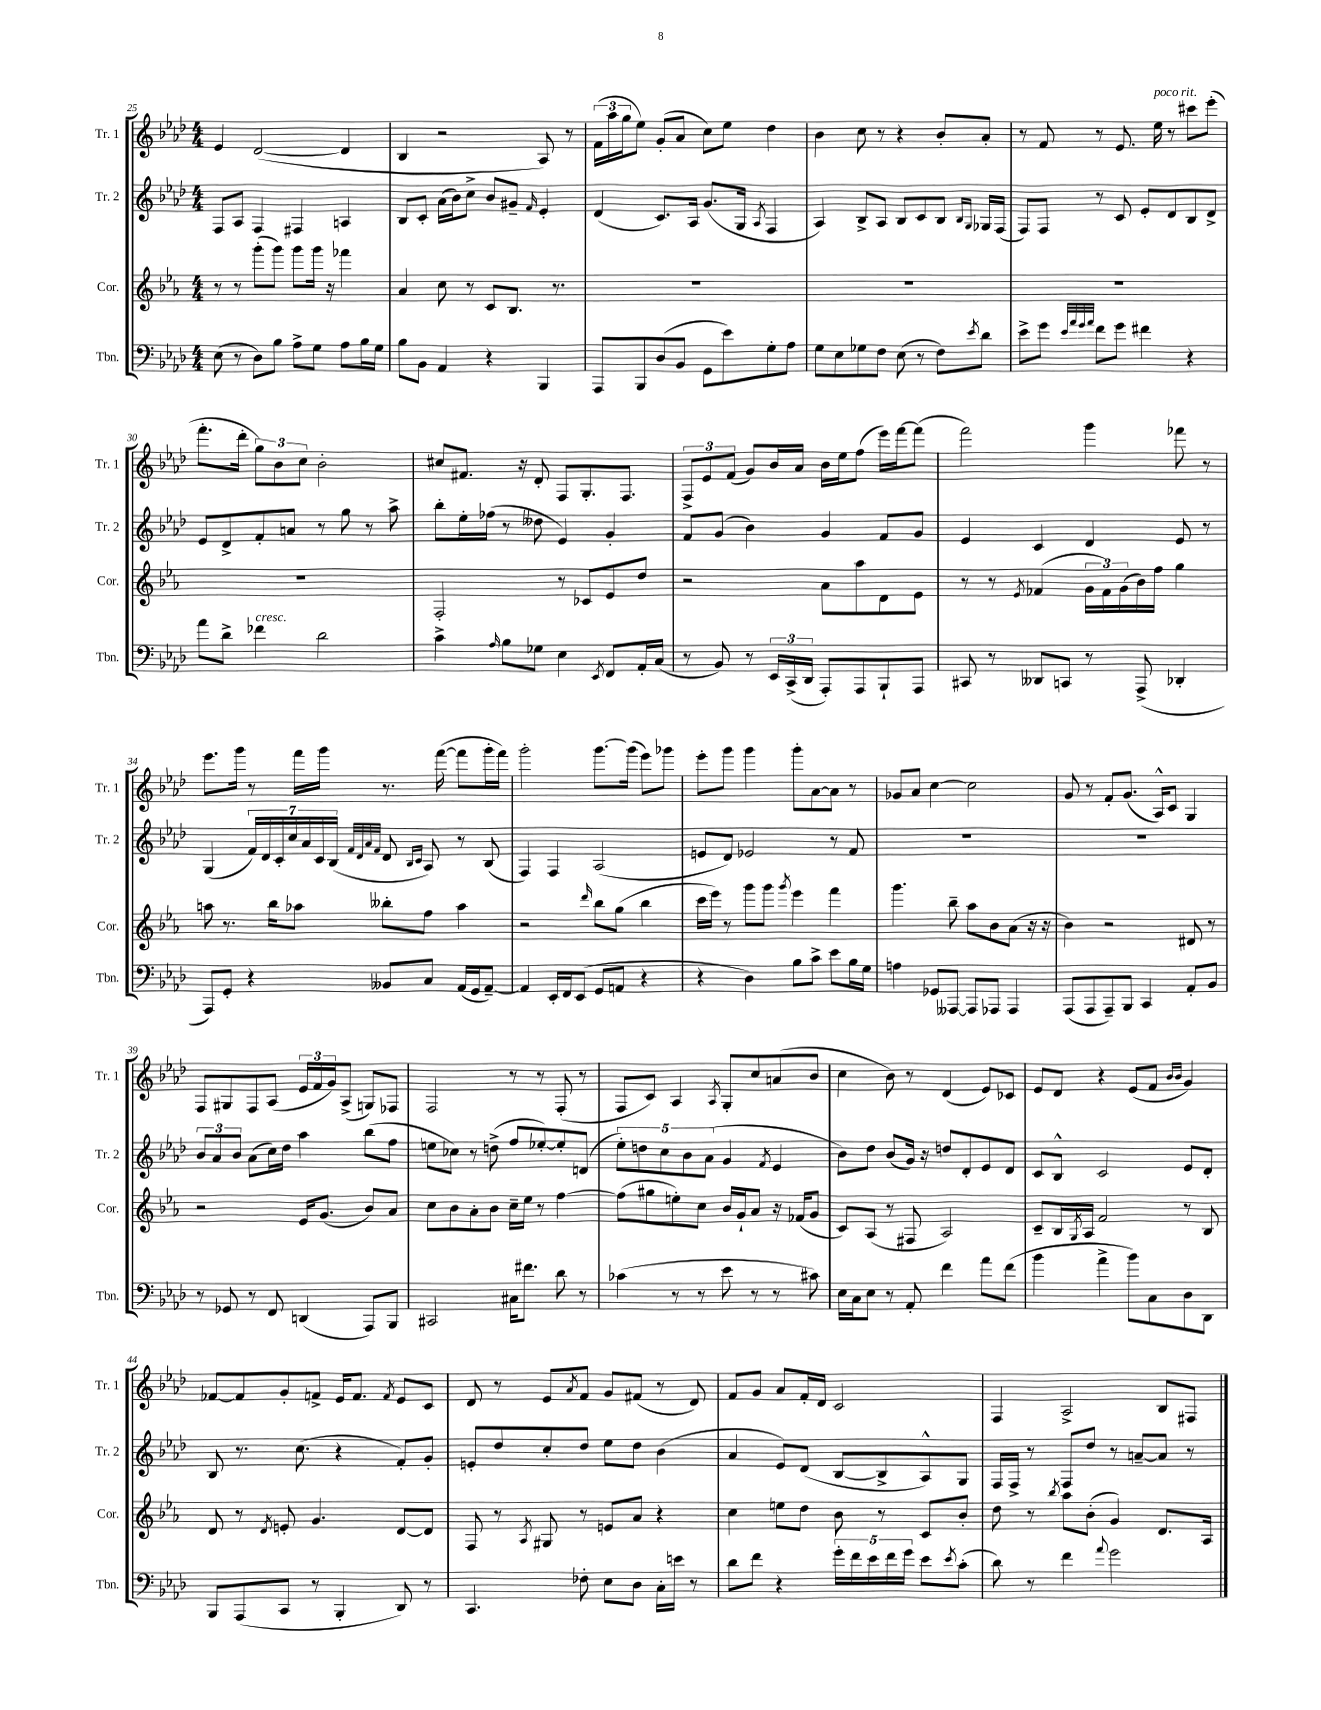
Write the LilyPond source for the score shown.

<<
\new StaffGroup <<
\new Staff = "s0" \with { instrumentName = "Tr. 1" shortInstrumentName = "Tr. 1" } {
    \clef treble \key aes \major \numericTimeSignature \time 4/4
    ees'4 des'2~( des'4 |
    bes4 r2 aes8) r8 |
    \tuplet 3/2 { f'16( aes''16 g''16 } ees''8) g'8-.( aes'8 c''8) ees''8 des''4 |
    bes'4 c''8 r8 r4 bes'8-. aes'8-. |
    r8 f'8 r8 ees'8. ees''16^\markup { \italic "poco rit." } r8 cis'''8 ees'''8-.( |
    f'''8.-. des'''16-. \tuplet 3/2 { g''8) bes'8 c''8 } bes'2-. |
    cis''8 fis'8. r16 des'8-. f8 g8.-. f8. |
    \tuplet 3/2 { f8-> ees'8 f'8( } g'8) bes'16 aes'16 bes'16 ees''16 f''8( ees'''16) f'''16~ f'''8( |
    f'''2) g'''4 fes'''8 r8 |
    ees'''8. g'''16 r8 f'''16 g'''16 r8. f'''16~( f'''8 g'''16-. f'''16) |
    g'''2-. g'''8.~ g'''16( ees'''8) ges'''8 |
    ees'''8-. g'''8 g'''4 g'''8-. aes'8~ aes'8 r8 |
    ges'8 aes'8 c''4~ c''2 |
    g'8 r8 f'8-. g'8.( aes16-^) c'8 g4 |
    f8 gis8 f8 aes8( \tuplet 3/2 { ees'16 f'16 g'16) } aes8->( g8) fes8 |
    f2 r8 r8 f8-.( r8 |
    f8 c'8) aes4 \acciaccatura { aes8 } g8-. c''8 a'8( bes'8 |
    c''4 bes'8) r8 des'4( ees'8) ces'8 |
    ees'8 des'8 r4 ees'8( f'8 \grace { bes'16 bes'16 } g'4) |
    fes'8~ fes'8 g'8-. f'8-> ees'16 f'8. \acciaccatura { f'8 } ees'8 c'8 |
    des'8 r8 ees'8 \acciaccatura { aes'8 } f'8 g'8 fis'8( r8 des'8) |
    f'8 g'8 aes'8 f'16-. des'16 c'2 |
    f4 aes2-> bes8 fis8 \bar "|." |
}
\new Staff = "s1" \with { instrumentName = "Tr. 2" shortInstrumentName = "Tr. 2" } {
    \clef treble \key aes \major \numericTimeSignature \time 4/4
    f8 aes8 f4 fis4 a4 |
    bes8 c'8-. aes'16( bes'16) c''8-> bes'8 gis'8-- \grace { f'16 } ees'4-. |
    des'4( c'8.) aes16 g'8.( g16 \acciaccatura { aes8 } f4 |
    aes4) bes8-> aes8 bes8 c'8 bes8 \grace { bes16 g16 } ges16 f16( |
    f8) f8 r8 c'8 ees'8-. des'8 bes8 des'8-> |
    ees'8 des'8-> f'8-. a'8 r8 g''8 r8 aes''8-> |
    bes''8-. ees''16-. fes''16( r8 deses''8 ees'4) g'4-. |
    f'8 g'8( bes'4) g'4 f'8 g'8 |
    ees'4 c'4 des'4 ees'8 r8 |
    g4( \tuplet 7/4 { f'16) des'16 c'16-. c''16 aes'16 c'16 bes16( } \grace { f'32 des'32 aes'32 f'32 } des'8 \grace { bes16 c'16 } aes8) r8 bes8( |
    f4) f4 aes2( |
    e'8 des'8) ees'2 r8 f'8 |
    R1 |
    R1 |
    \tuplet 3/2 { bes'8 aes'8 bes'8 } aes'8( c''16) des''16 aes''4 bes''8( f''8 |
    e''8 ces''8) r8 d''8->( f''8 ees''8~-.) ees''8-. d'8( |
    \tuplet 5/4 { ees''8-.) d''8 c''8 bes'8 aes'8( } g'4 \acciaccatura { f'8 } ees'4 |
    bes'8) des''8 bes'8( g'16) r16 d''8 des'8-. ees'8 des'8 |
    c'8 bes8-^ c'2 ees'8 des'8-. |
    bes8 r8. c''8.( r4 f'8-.) g'8-. |
    e'8-. des''8 c''8-. des''8 ees''8 des''8 bes'4( |
    aes'4 ees'8) des'8( bes8~ bes8-> aes8-^) g8 |
    f16 f16-> r8 f8 des''8 r8 a'8~-- a'8 r8 \bar "|." |
}
\new Staff = "s2" \with { instrumentName = "Cor." shortInstrumentName = "Cor." } {
    \clef treble \key ees \major \numericTimeSignature \time 4/4
    r8 r8 g'''8-.( g'''8) g'''8 g'''16 r16 fes'''4 |
    aes'4 c''8 r8 c'8 bes8. r8. |
    R1 |
    R1 |
    R1 |
    R1 |
    f2-. r8 ces'8 ees'8 d''8 |
    r2 aes'8 aes''8 d'8 ees'8 |
    r8 r8 \acciaccatura { ees'8 } fes'4( \tuplet 3/2 { g'16 fes'16) g'16( } bes'16) f''16 g''4 |
    a''8 r8. bes''16 aes''8 beses''8-. f''8 aes''4 |
    r2 \grace { d'''16 } bes''8 g''8( bes''4 |
    c'''16 ees'''16) r8 g'''8 g'''8 \acciaccatura { g'''8 } ees'''4 f'''4 |
    g'''4. bes''8-- aes''8 bes'8 aes'8( r16 r16 |
    bes'4) r2 dis'8 r8 |
    r2 ees'16 g'8.( bes'8) aes'8 |
    c''8 bes'8 aes'8-. bes'8 c''16-- ees''16 r8 f''4~ |
    f''8( gis''8 e''8-.) c''8 bes'16 g'16-! aes'8 r16 fes'16( g'8 |
    c'8) aes8( r8 fis8 aes2) |
    c'8-- bes16 \acciaccatura { g8 } aes16 f'2 r8 bes8 |
    d'8 r8 \acciaccatura { d'8 } e'8-. g'4. d'8~ d'8 |
    f8 r8 \acciaccatura { aes8 } gis8 r8 e'8 aes'8 r4 |
    c''4 e''8 d''8 bes'8 r8 c'8 bes'8-. |
    d''8 r8 \acciaccatura { bes''8 } aes''8 bes'8-.( g'4) d'8. aes16 \bar "|." |
}
\new Staff = "s3" \with { instrumentName = "Tbn." shortInstrumentName = "Tbn." } {
    \clef bass \key aes \major \numericTimeSignature \time 4/4
    ees8( r8 des8) bes8 aes8-> g8 aes8 bes16 g16 |
    bes8 bes,8 aes,4 r4 bes,,4 |
    aes,,8 bes,,8 des8( bes,8 g,8 ees'8) g8-. aes8 |
    g8 ees8 ges8 f8 ees8( r8 f8) \acciaccatura { ees'8 } des'8 |
    ees'8-> g'8 \grace { ees'32 aes'32 g'32 aes'32 } f'8 g'8 fis'4 r4 |
    aes'8 des'8-> fes'4^\markup { \italic "cresc." } des'2 |
    c'4-> \grace { aes16 } bes8 ges8 ees4 \acciaccatura { ees,8 } f,8 aes,16-. c16( |
    r8 bes,8) r8 \tuplet 3/2 { ees,16 c,16->( des,16 } aes,,8-.) aes,,8 bes,,8-! aes,,8 |
    cis,8 r8 deses,8 c,8 r8 aes,,8->( des,4-. |
    aes,,8) g,8-. r4 beses,8 c8 aes,16( g,16 aes,8~--) |
    aes,4 ees,16-. f,16 ees,8( g,8 a,8 r4 |
    r4 des4) bes8 c'8-> ees'8 bes16 g16 |
    a4 ges,8 aeses,,8~ aeses,,8 aes,,8 aes,,4 |
    aes,,8( aes,,8 aes,,8--) bes,,8 c,4 aes,8-. bes,8 |
    r8 ges,8 r8 f,8 d,4( aes,,8) bes,,8 |
    cis,2 cis16 fis'8. des'8 r8 |
    ces'4( r8 r8 ees'8 r8 r8 cis'8) |
    ees16 c16 ees8 r8 aes,8-. f'4 aes'8 f'8( |
    bes'4 aes'4-> bes'8) c8 des8 des,8 |
    bes,,8 aes,,8( c,8 r8 bes,,4-. des,8) r8 |
    c,4. fes8-. ees8 des8 c16-. e'16 r8 |
    des'8 f'8 r4 \tuplet 5/4 { g'16-. f'16 ees'16 f'16 g'16 } ees'8 \acciaccatura { ees'8 } c'8-.( |
    des'8) r8 f'4 \appoggiatura { aes'8 } g'2 \bar "|." |
}
>>
>>
\layout { \context { \Score currentBarNumber = #25 } }
